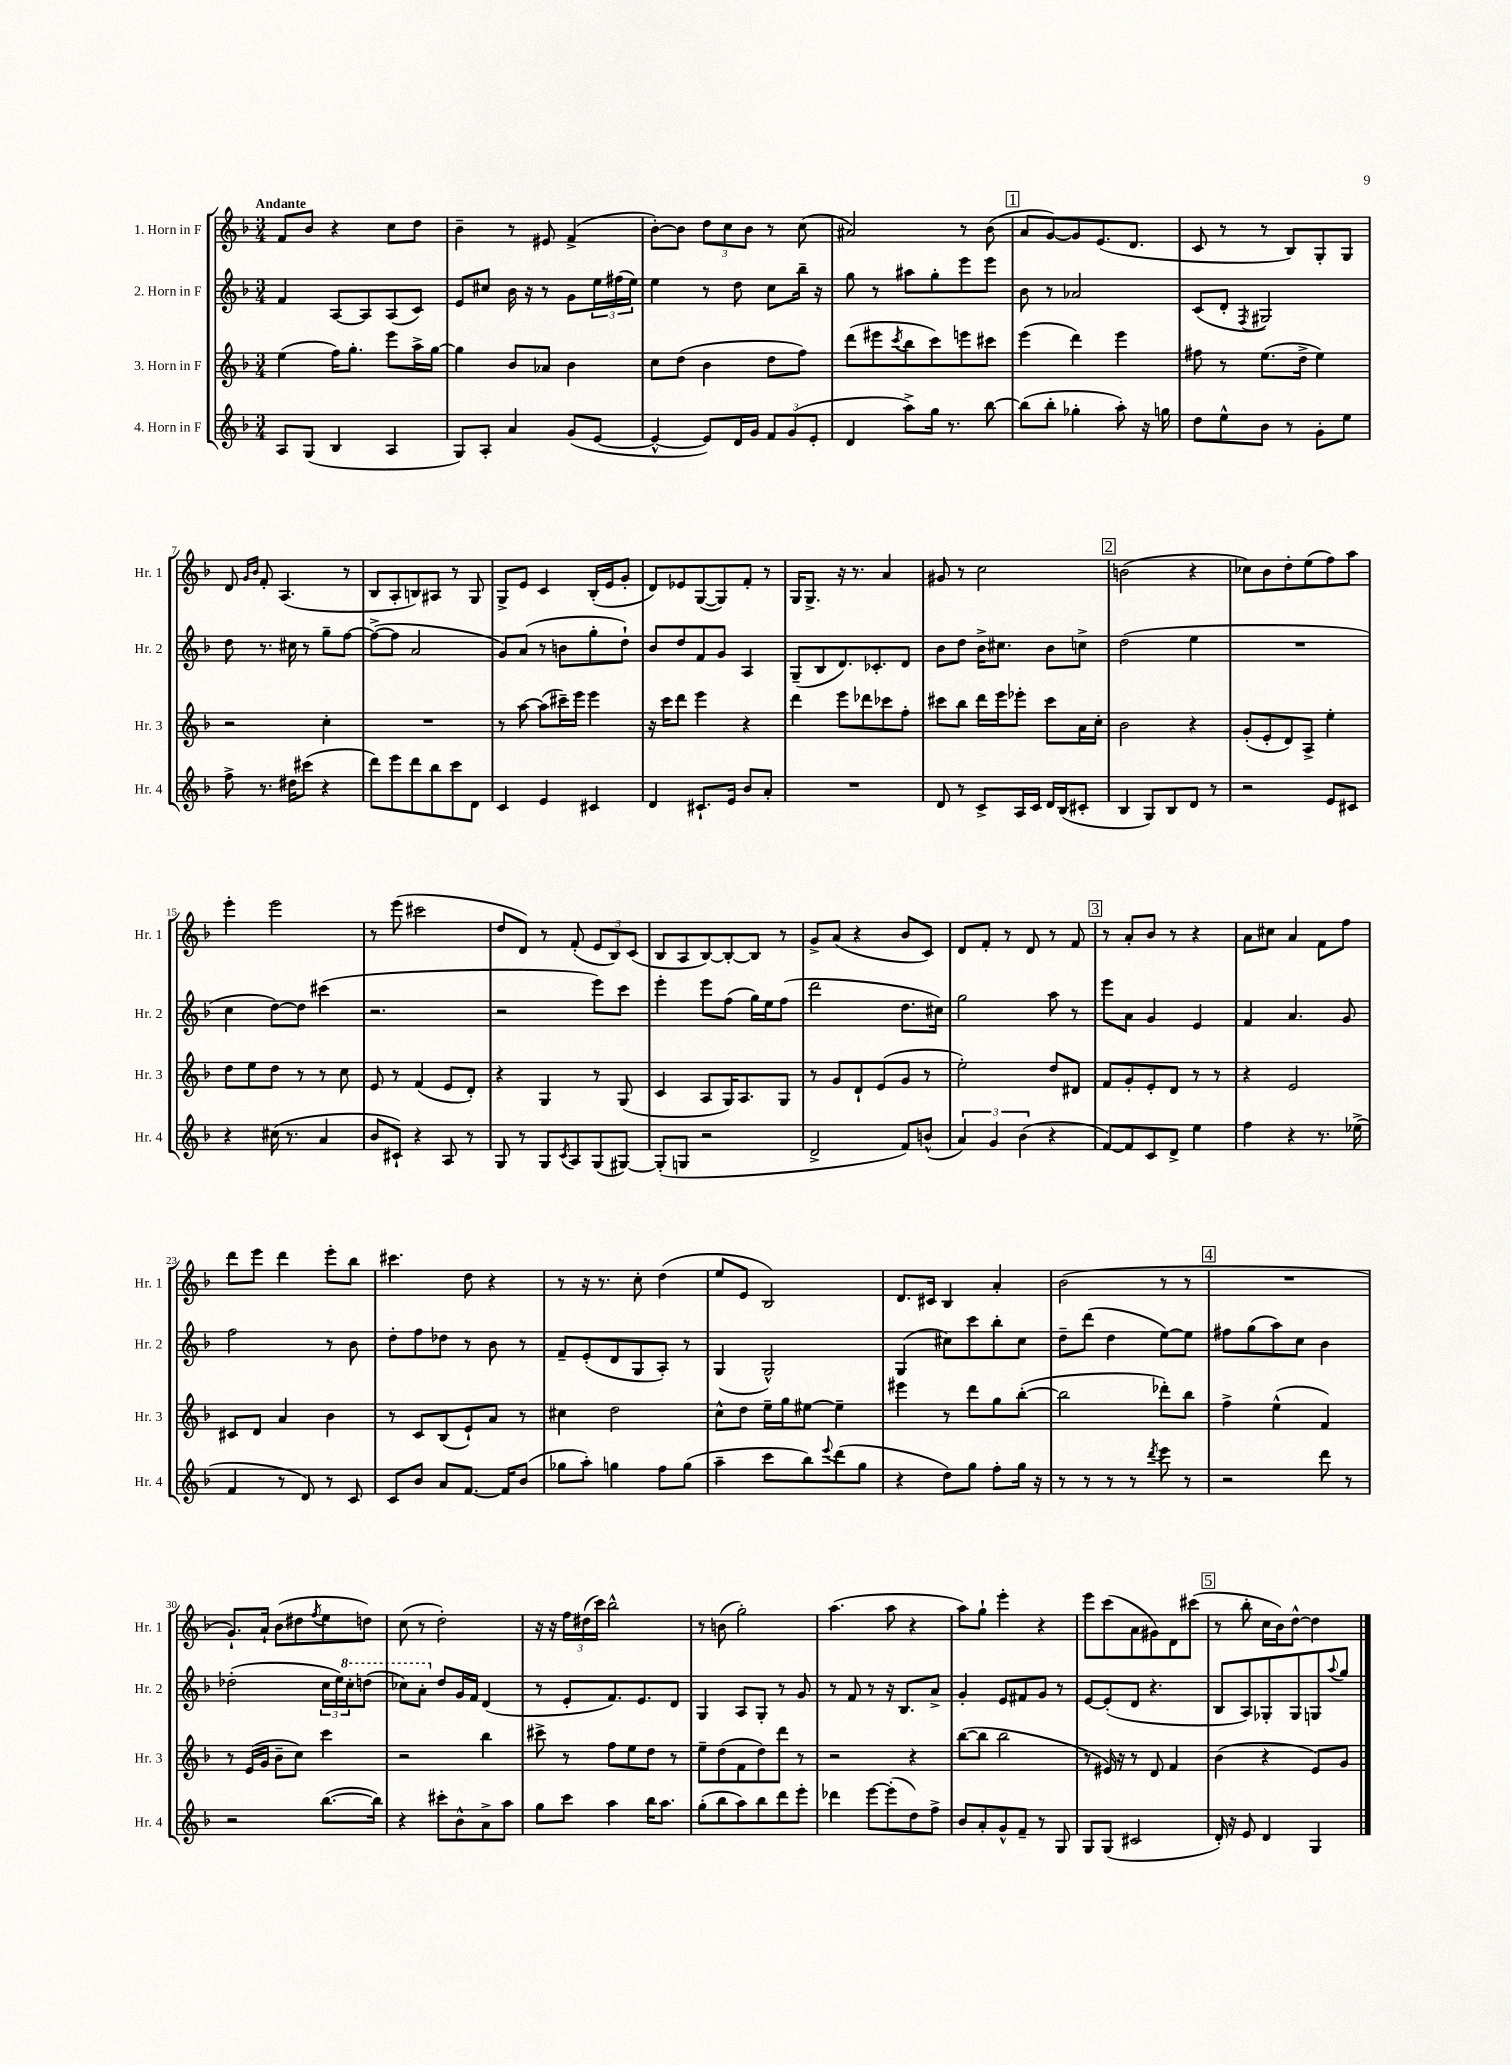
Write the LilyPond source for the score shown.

<<
\new StaffGroup <<
\new Staff = "s0" \with { instrumentName = "1. Horn in F" shortInstrumentName = "Hr. 1" } {
    \clef treble \key f \major \numericTimeSignature \time 3/4 \tempo "Andante"
    f'8 bes'8 r4 c''8 d''8 |
    bes'4-- r8 eis'8 f'4->( |
    bes'8~-.) bes'8 \tuplet 3/2 { d''8 c''8 bes'8 } r8 c''8( |
    ais'2) r8 bes'8( |
    \mark \markup { \box "1" } a'8 g'8~) g'8 e'8.( d'8. |
    c'8 r8 r8 bes8) g8-. g8 |
    d'8 \grace { g'16 bes'16 } f'8-. a4.( r8 |
    bes8 a8-. b8) ais8 r8 g8 |
    g8-> e'8 c'4 bes16-.( e'16 g'8-. |
    d'8) ees'8 g8~( g8) f'8-. r8 |
    g16 g8.-> r16 r8. a'4 |
    gis'8 r8 c''2 |
    \mark \markup { \box "2" } b'2( r4 |
    ces''8) bes'8 d''8-. e''8( f''8) a''8 |
    e'''4-. e'''2 |
    r8 e'''8( cis'''2 |
    d''8 d'8) r8 f'8-.( \tuplet 3/2 { e'8 bes8) c'8( } |
    bes8 a8 bes8~) bes8~-. bes8 r8 |
    g'8-> a'8( r4 bes'8 c'8) |
    d'8 f'8-. r8 d'8 r8 f'8 |
    \mark \markup { \box "3" } r8 a'8-. bes'8 r8 r4 |
    a'8 cis''8 a'4 f'8 f''8 |
    d'''8 e'''8 d'''4 e'''8-. bes''8 |
    cis'''4. d''8 r4 |
    r8 r16 r8. c''8-. d''4( |
    e''8 e'8 bes2) |
    d'8. cis'16 bes4 a'4-. |
    bes'2( r8 r8 |
    \mark \markup { \box "4" } R2. |
    g'8.-!) a'16-! bes'8( dis''8 \acciaccatura { f''8 } e''8 d''8) |
    c''8( r8 d''2-.) |
    r16 r16 \tuplet 3/2 { f''16 dis''16( c'''16) } bes''2-^ |
    r8 b'8( g''2-.) |
    a''4.( a''8 r4 |
    a''8) g''8-! e'''4-. r4 |
    e'''8 c'''8( a'8 gis'8) d'8 cis'''8( |
    \mark \markup { \box "5" } r8 bes''8-. c''16 bes'16) d''8~-^ d''4 \bar "|." |
}
\new Staff = "s1" \with { instrumentName = "2. Horn in F" shortInstrumentName = "Hr. 2" } {
    \clef treble \key f \major \numericTimeSignature \time 3/4
    f'4 a8~ a8 a8( c'8) |
    e'8 cis''8 bes'16 r16 r8 g'8 \tuplet 3/2 { e''16 fis''16( e''16) } |
    e''4 r8 d''8 c''8 bes''16-- r16 |
    g''8 r8 ais''8 g''8-. e'''8 e'''8 |
    \mark \markup { \box "1" } bes'8 r8 aes'2 |
    c'8( d'8-. \acciaccatura { f8 } gis2) |
    d''8 r8. cis''16 r8 g''8-- f''8~ |
    f''8~->( f''8 a'2 |
    g'8) a'8( r8 b'8 g''8-. d''8-!) |
    bes'8 d''8 f'8 g'8 a4 |
    g8--( bes8 d'8.) ces'8.-. d'8 |
    bes'8 d''8 bes'16-> cis''8. bes'8 c''8-> |
    \mark \markup { \box "2" } d''2( e''4 |
    R2. |
    c''4 d''8~) d''8 cis'''4( |
    r2. |
    r2 e'''8) c'''8 |
    e'''4-. e'''8 f''8( g''16) e''16 f''8( |
    d'''2 d''8. cis''16) |
    g''2 a''8 r8 |
    \mark \markup { \box "3" } e'''8 a'8 g'4 e'4 |
    f'4 a'4. g'8 |
    f''2 r8 bes'8 |
    d''8-. f''8 des''8 r8 bes'8 r8 |
    f'8-- e'8-.( d'8 g8 a8-.) r8 |
    g4( g2-^) |
    g4( cis''8) c'''8 bes''8-. cis''8 |
    d''8-- d'''8( d''4 e''8~) e''8 |
    \mark \markup { \box "4" } fis''8 g''8( a''8) c''8 bes'4 |
    des''2-.( \tuplet 3/2 { c''16 e''16) \ottava #1 c'''16-. } d'''!8( |
    ces'''8) a''8-. \ottava #0 d''8 g'16 f'16 d'4( |
    r8 e'8-. f'8.) e'8. d'8 |
    g4 a8 g8-. r8 g'8 |
    r8 f'8 r8 r16 bes8. a'8-> |
    g'4-. e'8 fis'8 g'8 r8 |
    e'8~ e'8-.( d'8 r4. |
    \mark \markup { \box "5" } bes8 a8) ges8-. ges8 g8 \appoggiatura { a''8 } g''8 \bar "|." |
}
\new Staff = "s2" \with { instrumentName = "3. Horn in F" shortInstrumentName = "Hr. 3" } {
    \clef treble \key f \major \numericTimeSignature \time 3/4
    e''4( f''16) g''8.-. e'''8 a''16-> g''16~ |
    g''4 bes'8 aes'8 bes'4 |
    c''8 d''8( bes'4 d''8 f''8) |
    d'''8( eis'''8 \acciaccatura { c'''8 } bes''8 c'''8) e'''8 cis'''8 |
    \mark \markup { \box "1" } e'''4( d'''4) e'''4 |
    fis''8 r8 e''8.( d''16-> e''4) |
    r2 c''4-. |
    R2. |
    r8 a''8~ a''8( cis'''16--) e'''16 e'''4 |
    r16 c'''16 d'''8 e'''4 r4 |
    d'''4 e'''8 des'''8 ces'''8 f''8-. |
    cis'''8 bes''8 d'''16 e'''16 ees'''8-. cis'''8 a'16 c''16-. |
    \mark \markup { \box "2" } bes'2 r4 |
    g'8-.( e'8-. d'8) a8-> e''4-. |
    d''8 e''8 d''8 r8 r8 c''8 |
    e'8 r8 f'4( e'8 d'8-.) |
    r4 g4 r8 g8( |
    c'4 a8 g16) a8. g8 |
    r8 g'8 d'8-! e'8( g'8 r8 |
    e''2-.) d''8 dis'8 |
    \mark \markup { \box "3" } f'8 g'8-. e'8-. d'8 r8 r8 |
    r4 e'2 |
    cis'8 d'8 a'4 bes'4 |
    r8 c'8 bes8( e'8-!) a'8 r8 |
    cis''4 d''2 |
    c''8-^ d''8 e''16-- g''16 eis''8~ eis''4-- |
    eis'''4 r8 d'''8 g''8 bes''8~-.( |
    bes''2 des'''8-.) bes''8 |
    \mark \markup { \box "4" } f''4-> e''4-^( f'4) |
    r8 e'16( g'16 bes'8-- c''8) c'''4 |
    r2 bes''4 |
    cis'''8-> r8 f''8 e''8 d''8 r8 |
    e''8-- d''8( f'8 d''8) d'''8 r8 |
    r2 r4 |
    bes''8~( bes''8 bes''2 |
    r8 eis'16) r16 r8 d'8 f'4 |
    \mark \markup { \box "5" } bes'4( r4 e'8) g'8 \bar "|." |
}
\new Staff = "s3" \with { instrumentName = "4. Horn in F" shortInstrumentName = "Hr. 4" } {
    \clef treble \key f \major \numericTimeSignature \time 3/4
    a8 g8( bes4 a4 |
    g8) a8-. a'4 g'8( e'8~ |
    e'4~-^ e'8) d'16 g'16 \tuplet 3/2 { f'8 g'8( e'8-. } |
    d'4 a''8->) g''16 r8. bes''8~ |
    \mark \markup { \box "1" } bes''8( bes''8-. ges''4-. a''8-.) r16 g''16 |
    d''8 e''8-^ bes'8 r8 g'8-. e''8 |
    f''8-> r8. dis''16 cis'''8( r4 |
    d'''8) e'''8 d'''8 bes''8 c'''8 d'8 |
    c'4 e'4 cis'4 |
    d'4 cis'8.-! e'16 bes'8 a'8-. |
    R2. |
    d'8 r8 c'8-> a16 c'16 d'16 bes16( cis'8-. |
    \mark \markup { \box "2" } bes4 g8) bes8 d'8 r8 |
    r2 e'8 cis'8 |
    r4 cis''16( r8. a'4 |
    bes'8 cis'8-!) r4 a8 r8 |
    g8 r8 g8 \acciaccatura { c'8 } a8 g8( gis8~) |
    gis8-.( g8 r2 |
    d'2-> f'8) b'8-^( |
    \tuplet 3/2 { a'4) g'4 bes'4( } r4 |
    \mark \markup { \box "3" } f'8~) f'8 c'8 d'8-> e''4 |
    f''4 r4 r8. ees''16->( |
    f'4 r8 d'8) r8 c'8 |
    c'8 bes'8 a'8 f'8.~ f'16 bes'8( |
    ges''8 a''8-.) g''4 f''8 g''8( |
    a''4-- c'''8 bes''8) \appoggiatura { e'''8 } d'''8( g''8 |
    r4 d''8) g''8 f''8-. g''16 r16 |
    r8 r8 r8 r8 \acciaccatura { d'''8 } e'''8 r8 |
    \mark \markup { \box "4" } r2 d'''8 r8 |
    r2 bes''8.~( bes''16) |
    r4 cis'''8-. bes'8-^ a'8-> a''8 |
    g''8 c'''8 a''4 bes''16 a''8. |
    g''8-.( bes''8 a''8) bes''8 d'''8 e'''8-. |
    des'''4 e'''8~ e'''8-.( d''8) f''8-> |
    bes'8 a'8-. g'8-^ f'8-- r8 g8 |
    g8 g8( cis'2 |
    \mark \markup { \box "5" } d'16-.) r16 e'8 d'4 g4 \bar "|." |
}
>>
>>
